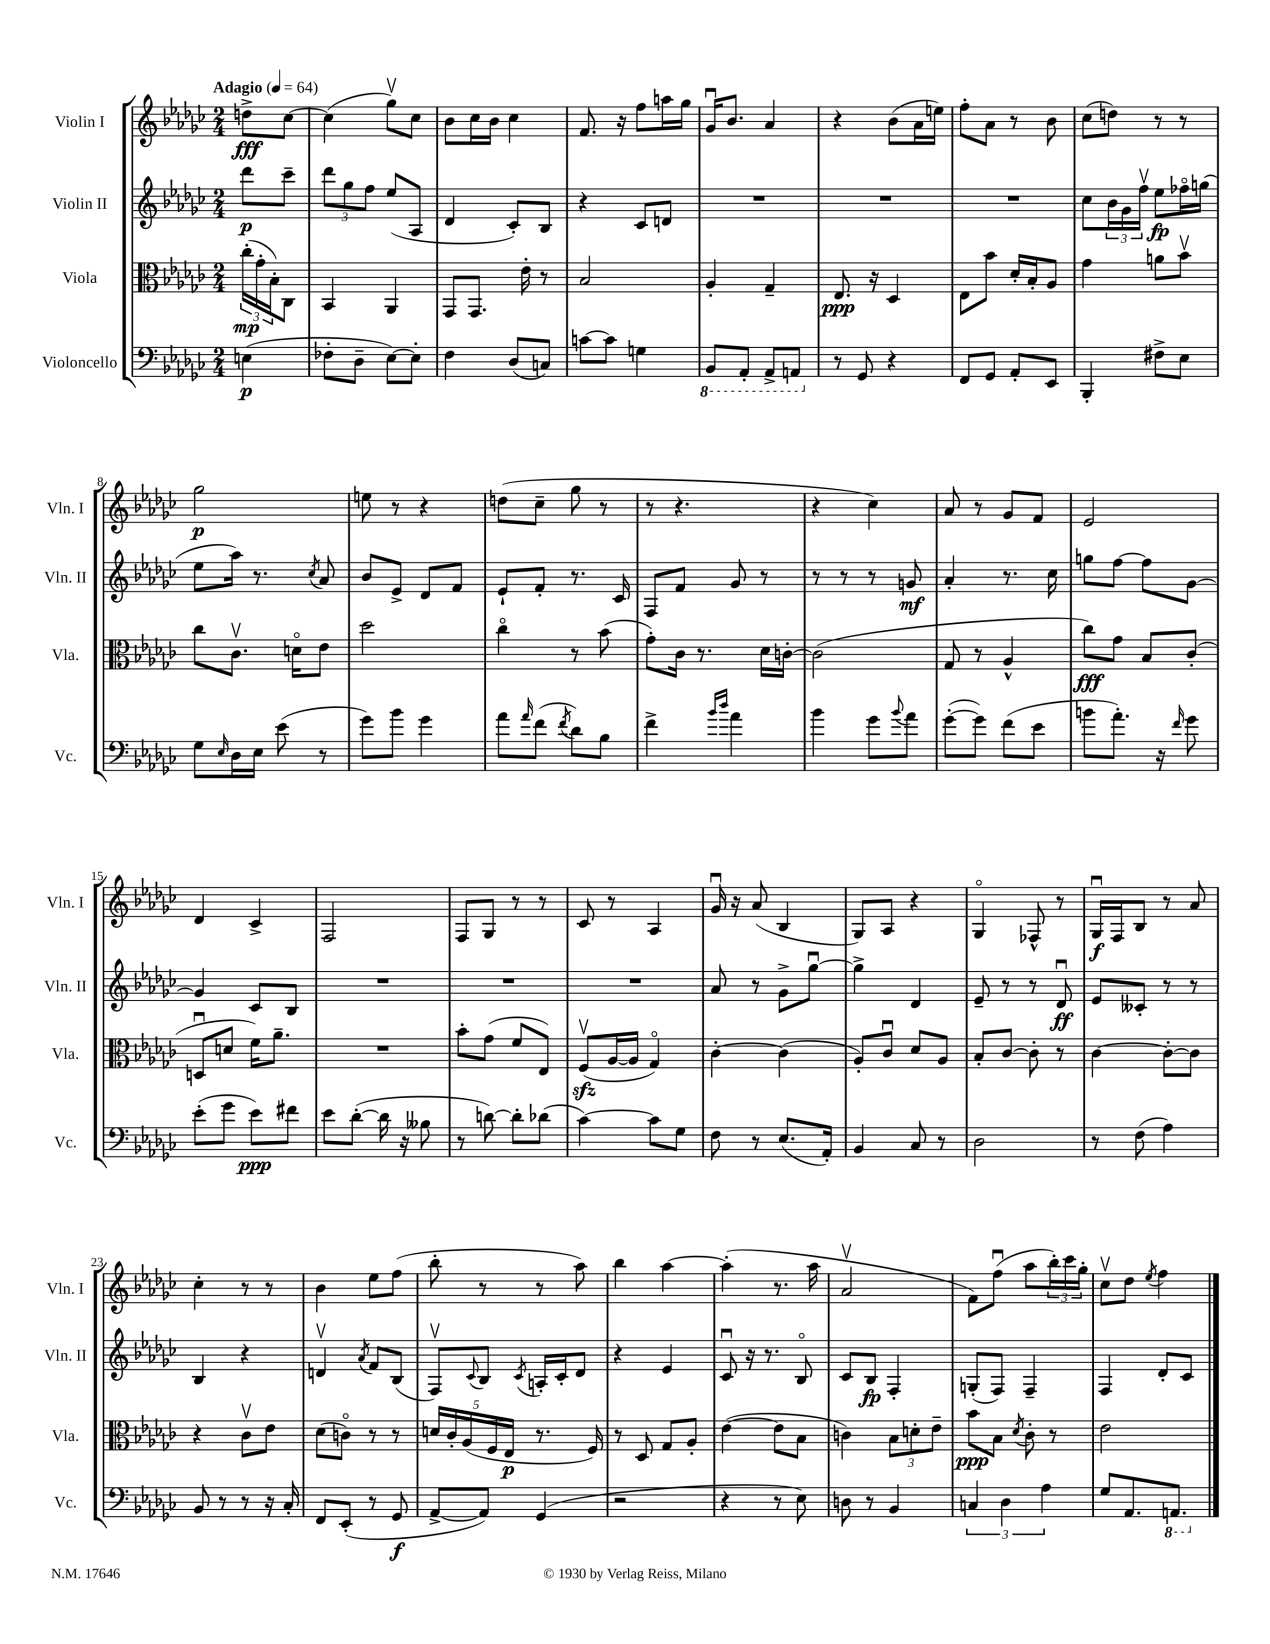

**kern	**dynam	**kern	**dynam	**kern	**dynam	**kern	**dynam
*part4	*part4	*part3	*part3	*part2	*part2	*part1	*part1
*staff4	*staff4	*staff3	*staff3	*staff2	*staff2	*staff1	*staff1
*I"Violoncello	*	*I"Viola	*	*I"Violin II	*	*I"Violin I	*
*I'Vc.	*	*I'Vla.	*	*I'Vln. II	*	*I'Vln. I	*
*clefF4	*	*clefC3	*	*clefG2	*	*clefG2	*
*k[b-e-a-d-g-c-]	*	*k[b-e-a-d-g-c-]	*	*k[b-e-a-d-g-c-]	*	*k[b-e-a-d-g-c-]	*
*M2/4	*	*M2/4	*	*M2/4	*	*M2/4	*
*MM64	*	*MM64	*	*MM64	*	*MM64	*
=	=	=	=	=	=	=	=
!	!	!	!	!	!	!LO:TX:a:B:t=Adagio	!
(4En\	p	(24cc-'\LL	mp	8ddd-\L	p	8ddn^\L	fff
.	.	24g-'\	.	.	.	.	.
.	.	24B-'\J)	.	.	.	.	.
.	.	8C-\J	.	8ccc-~\J	.	[8cc-\J	.
=1	=1	=1	=1	=1	=1	=1	=1
8F-X'\L	.	4BB-/	.	12ddd-\L	.	(4cc-\]	.
.	.	.	.	12gg-\	.	.	.
8D-~\J	.	.	.	.	.	.	.
.	.	.	.	12ff\J	.	.	.
[8E-\L)	.	4AA-/	.	(8ee-/L	.	8gg-v\L)	.
8E-'\J]	.	.	.	8A-/J	.	8cc-\J	.
=2	=2	=2	=2	=2	=2	=2	=2
4F\	.	8GG-/L	.	4d-/	.	8b-\L	.
.	.	8.GG-/J	.	.	.	16cc-\L	.
.	.	.	.	.	.	16b-\JJ	.
(8D-/L	.	.	.	8c-'/L)	.	4cc-\	.
.	.	16e-'\	.	.	.	.	.
8Cn/J)	.	8r	.	8B-/J	.	.	.
=3	=3	=3	=3	=3	=3	=3	=3
[8cn\L	.	2B-/	.	4r	.	8.f/	.
8c\J]	.	.	.	.	.	.	.
.	.	.	.	.	.	16r	.
4Gn\	.	.	.	8c-/L	.	8ff\L	.
.	.	.	.	8dn/J	.	16aan\L	.
.	.	.	.	.	.	16gg-\JJ	.
=4	=4	=4	=4	=4	=4	=4	=4
*8ba	*	*	*	*	*	*	*
8BBB-/L	.	4A-'/	.	2r	.	16g-u/KL	.
.	.	.	.	.	.	8.b-/J	.
8AAA-'/J	.	.	.	.	.	.	.
8AAA-^/L	.	4G-~/	.	.	.	4a-/	.
8AAAn/J	.	.	.	.	.	.	.
=5	=5	=5	=5	=5	=5	=5	=5
*X8ba	*	*	*	*	*	*	*
8r	.	8.E-/	ppp	2r	.	4r	.
8GG-/	.	.	.	.	.	.	.
.	.	16r	.	.	.	.	.
4r	.	4D-/	.	.	.	(8b-\L	.
.	.	.	.	.	.	16a-\L	.
.	.	.	.	.	.	16een\JJ)	.
=6	=6	=6	=6	=6	=6	=6	=6
8FF/L	.	8E-\L	.	2r	.	8ff'\L	.
8GG-/J	.	8b-\J	.	.	.	8a-\J	.
8AA-'/L	.	16d-'/LL	.	.	.	8r	.
.	.	16B-'/J	.	.	.	.	.
8EE-/J	.	8A-/J	.	.	.	8b-\	.
=7	=7	=7	=7	=7	=7	=7	=7
4BBB-'/	.	4g-\	.	8cc-\L	.	(8cc-\L	.
.	.	.	.	24b-\L	.	8ddn\J)	.
.	.	.	.	24g-\	.	.	.
.	.	.	.	24ffv\JJ	.	.	.
8F#X^\L	.	8an\L	.	8ee-\L	fp	8r	.
8E-\J	.	8b-v\J	.	16ff-X\L	.	8r	.
.	.	.	.	(16ggn\JJ	.	.	.
!!LO:LB:g=z
=8	=8	=8	=8	=8	=8	=8	=8
8G-\L	.	8cc-\L	.	8ee-\L	.	2gg-\	p
16qqE-/	.	.	.	.	.	.	.
16D-\L	.	8.c-v\J	.	16aa-\Jk)	.	.	.
16E-\JJ	.	.	.	8.r	.	.	.
(8e-\	.	.	.	.	.	.	.
.	.	16dn\KL	.	.	.	.	.
.	.	.	.	8qcc-/	.	.	.
8r	.	8e-\J	.	8a-/	.	.	.
=9	=9	=9	=9	=9	=9	=9	=9
8g-\L)	.	2dd-\	.	8b-/L	.	8een\	.
8b-\J	.	.	.	8e-^/J	.	8r	.
4g-\	.	.	.	8d-/L	.	4r	.
.	.	.	.	8f/J	.	.	.
=10	=10	=10	=10	=10	=10	=10	=10
8a-\L	.	4cc-\	.	8e-`/L	.	(8ddn\L	.
16qqa-/	.	.	.	.	.	.	.
(8f\J	.	.	.	8f'/J	.	8cc-~\J	.
8qf/	.	.	.	.	.	.	.
8d-\L)	.	8r	.	8.r	.	8gg-\	.
8B-\J	.	(8b-\	.	.	.	8r	.
.	.	.	.	16c-/	.	.	.
=11	=11	=11	=11	=11	=11	=11	=11
4f^\	.	8g-'\L)	.	8F/L	.	8r	.
.	.	16c-\Jk	.	8f/J	.	4.r	.
.	.	8.r	.	.	.	.	.
16qqb-/LL	.	.	.	.	.	.	.
16qqdd-/JJ	.	.	.	.	.	.	.
4a-\	.	.	.	8g-/	.	.	.
.	.	16d-\LL	.	8r	.	.	.
.	.	[16cn'\JJ	.	.	.	.	.
=12	=12	=12	=12	=12	=12	=12	=12
4b-\	.	(2c\]	.	8r	.	4r	.
.	.	.	.	8r	.	.	.
8g-\L	.	.	.	8r	.	4cc-\)	.
8qqb-/	.	.	.	.	.	.	.
8a-\J	.	.	.	8gn/	mf	.	.
=13	=13	=13	=13	=13	=13	=13	=13
([8g-'\L	.	8G-/	.	4a-'/	.	8a-/	.
8g-\J])	.	8r	.	.	.	8r	.
(8f\L	.	4A-^^/	.	8.r	.	8g-/L	.
8e-\J	.	.	.	.	.	8f/J	.
.	.	.	.	16cc-\	.	.	.
=14	=14	=14	=14	=14	=14	=14	=14
8bn\L	.	8cc-\L)	fff	8ggn\L	.	2e-/	.
8.a-'\J)	.	8g-\J	.	[8ff\J	.	.	.
.	.	8B-/L	.	8ff\L]	.	.	.
16r	.	.	.	.	.	.	.
16qqf/	.	.	.	.	.	.	.
8g-\	.	(8c-'/J	.	[8g-\J	.	.	.
!!LO:LB:g=z
=15	=15	=15	=15	=15	=15	=15	=15
(8e-'\L	.	8Dnu/L	.	4g-/]	.	4d-/	.
8g-\J	.	8dn/J	.	.	.	.	.
8e-\L)	ppp	16f\KL)	.	8c-/L	.	4c-^/	.
.	.	8.a-~\J	.	.	.	.	.
8f#X\J	.	.	.	8B-/J	.	.	.
=16	=16	=16	=16	=16	=16	=16	=16
8e-\L	.	2r	.	2r	.	2F/	.
([8d-'\J	.	.	.	.	.	.	.
16d-\]	.	.	.	.	.	.	.
16r	.	.	.	.	.	.	.
8B--X\	.	.	.	.	.	.	.
=17	=17	=17	=17	=17	=17	=17	=17
8r	.	8b-'\L	.	2r	.	8F/L	.
[8dn\)	.	(8g-\J	.	.	.	8G-/J	.
8d'\L]	.	8f/L	.	.	.	8r	.
(8d-X\J	.	8E-/J)	.	.	.	8r	.
=18	=18	=18	=18	=18	=18	=18	=18
[4c-\)	.	(8Fzzv/L	.	2r	.	8c-/	.
.	.	[16A-/L	.	.	.	8r	.
.	.	16A-/JJ]	.	.	.	.	.
8c-\L]	.	4G-/)	.	.	.	4A-/	.
8G-\J	.	.	.	.	.	.	.
=19	=19	=19	=19	=19	=19	=19	=19
8F\	.	[4c-'\	.	8a-/	.	16g-u/	.
.	.	.	.	.	.	16r	.
8r	.	.	.	8r	.	(8a-/	.
(8.E-/L	.	(4c-\]	.	8g-^\L	.	4B-/	.
.	.	.	.	[8gg-u\J	.	.	.
16AA-'/Jk)	.	.	.	.	.	.	.
=20	=20	=20	=20	=20	=20	=20	=20
4BB-/	.	8A-'/L)	.	4gg-^\]	.	8G-/L)	.
.	.	8c-u/J	.	.	.	8A-/J	.
8C-/	.	8d-/L	.	4d-/	.	4r	.
8r	.	8A-/J	.	.	.	.	.
=21	=21	=21	=21	=21	=21	=21	=21
2D-\	.	8B-'/L	.	8e-~/	.	4G-/	.
.	.	[8c-/J	.	8r	.	.	.
.	.	8c-'\]	.	8r	.	8F-X^^/	.
.	.	8r	.	8d-u/	ff	8r	.
=22	=22	=22	=22	=22	=22	=22	=22
8r	.	[4c-\	.	8e-/L	.	16G-u/LL	f
.	.	.	.	.	.	16F/J	.
(8F\	.	.	.	8c--X'/J	.	8B-/J	.
4A-\)	.	8c-'\L_	.	8r	.	8r	.
.	.	8c-\J]	.	8r	.	8a-/	.
!!LO:LB:g=z
=23	=23	=23	=23	=23	=23	=23	=23
8BB-/	.	4r	.	4B-/	.	4cc-'\	.
8r	.	.	.	.	.	.	.
8r	.	8c-v\L	.	4r	.	8r	.
16r	.	8e-\J	.	.	.	8r	.
16C-'/	.	.	.	.	.	.	.
=24	=24	=24	=24	=24	=24	=24	=24
8FF/L	.	(8d-\L	.	4dnv/	.	4b-\	.
(8EE-'/J	.	8cn\J)	.	.	.	.	.
.	.	.	.	8qa-/	.	.	.
8r	.	8r	.	8f/L	.	8ee-\L	.
8GG-/	f	8r	.	(8B-/J	.	(8ff\J	.
=25	=25	=25	=25	=25	=25	=25	=25
[8AA-^/L	.	20dn/LL	.	8Fv/L)	.	8bb-'\	.
.	.	20c-'/	.	.	.	.	.
.	.	(20A-/	.	.	.	.	.
.	.	.	.	8qqc-/	.	.	.
8AA-/J])	.	.	.	8B-/J	.	8r	.
.	.	20F/	.	.	.	.	.
.	.	20E-/JJ	p	.	.	.	.
.	.	.	.	8qc-/	.	.	.
(4GG-/	.	8.r	.	16An'/LL	.	8r	.
.	.	.	.	16c-'/J	.	.	.
.	.	.	.	8d-/J	.	8aa-\)	.
.	.	16F/)	.	.	.	.	.
=26	=26	=26	=26	=26	=26	=26	=26
2r	.	8r	.	4r	.	4bb-\	.
.	.	8D-/	.	.	.	.	.
.	.	8G-/L	.	4e-/	.	[4aa-\	.
.	.	8A-'/J	.	.	.	.	.
=27	=27	=27	=27	=27	=27	=27	=27
4r	.	([4e-\	.	8c-u/	.	(4aa-'\]	.
.	.	.	.	16r	.	.	.
.	.	.	.	8.r	.	.	.
8r	.	8e-\L]	.	.	.	8.r	.
8E-\)	.	8B-\J	.	8B-/	.	.	.
.	.	.	.	.	.	16aa-\	.
=28	=28	=28	=28	=28	=28	=28	=28
8Dn\	.	4cn\)	.	8c-/L	.	2a-v/	.
8r	.	.	.	8B-/J	fp	.	.
4BB-/	.	12B-\L	.	4F'/	.	.	.
.	.	12dn'\	.	.	.	.	.
.	.	12e-~\J	.	.	.	.	.
=29	=29	=29	=29	=29	=29	=29	=29
6Cn/	.	8b-\L	ppp	(8Gn'/L	.	8f\L)	.
.	.	8B-\J	.	8F/J)	.	(8ffu\J	.
6D-\	.	.	.	.	.	.	.
.	.	8qd-/	.	.	.	.	.
.	.	8c-'\	.	4F~/	.	8aa-\L	.
6A-\	.	.	.	.	.	.	.
.	.	8r	.	.	.	24bb-'\L)	.
.	.	.	.	.	.	24ccc-\	.
.	.	.	.	.	.	24gg-'\JJ	.
=30	=30	=30	=30	=30	=30	=30	=30
8G-/L	.	2e-\	.	4F/	.	8cc-v\L	.
8.AA-/	.	.	.	.	.	8dd-\J	.
.	.	.	.	.	.	8qee-/	.
.	.	.	.	8d-'/L	.	4ff\	.
*8ba	*	*	*	*	*	*	*
8.AAAn/J	.	.	.	.	.	.	.
.	.	.	.	8c-/J	.	.	.
*X8ba	*	*	*	*	*	*	*
==	==	==	==	==	==	==	==
*-	*-	*-	*-	*-	*-	*-	*-
